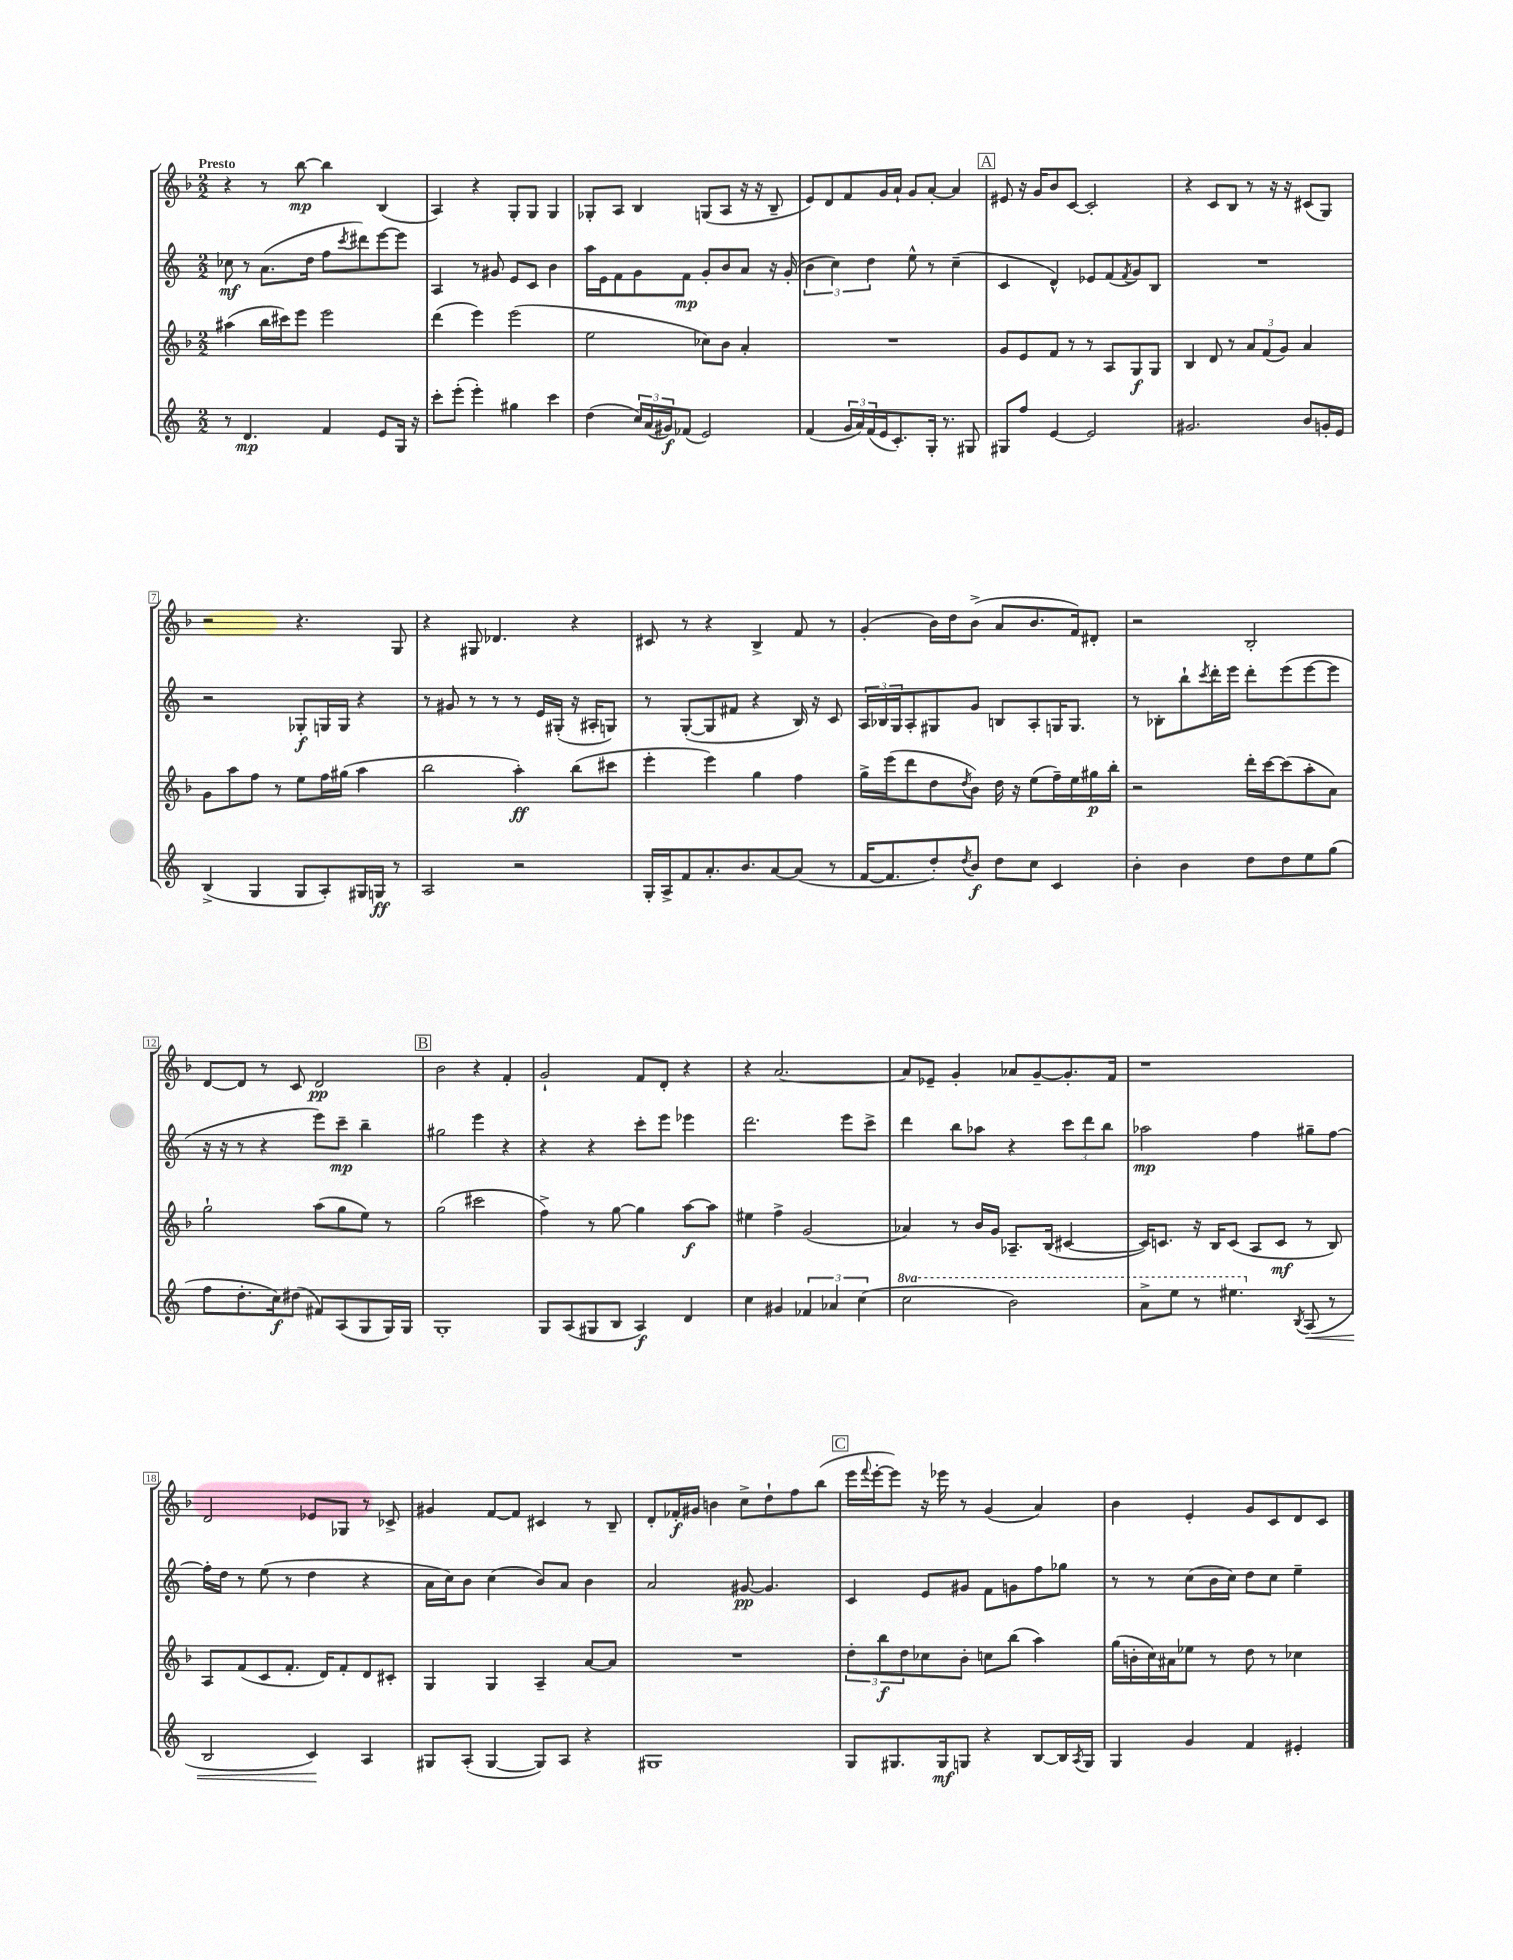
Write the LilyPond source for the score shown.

<<
\new StaffGroup <<
\new Staff = "s0" {
    \clef treble \key f \major \numericTimeSignature \time 2/2 \tempo "Presto"
    r4 r8 bes''8~\mp bes''4 bes4( |
    a4) r4 g8-. g8 g4 |
    ges8-. a8 bes4 g8( a8 r16 r16 bes8-- |
    e'8) d'8 f'8 g'16 a'16-! g'8 a'8~-. a'4 |
    \mark \markup { \box "A" } eis'8 r16 g'16 bes'8 c'8~ c'2-. |
    r4 c'8 bes8 r8 r16 r16 cis'8( g8) |
    r2 r4. g8 |
    r4 gis8 des'4. r4 |
    cis'8 r8 r4 bes4-> f'8 r8 |
    g'4-.( bes'16) d''16 bes'8->( a'8 bes'8. f'16) dis'8-. |
    r2 bes2-. |
    d'8~ d'8 r8 c'8 d'2\pp |
    \mark \markup { \box "B" } bes'2 r4 f'4-. |
    g'2-! f'8 d'8-. r4 |
    r4 a'2.~ |
    a'8 ees'8-- g'4-. aes'8 g'8~-- g'8.-. f'16 |
    r1 |
    d'2 ees'8 ges8 r8 ces'8-> |
    gis'4 f'8~ f'8 cis'4 r8 bes8-- |
    d'8-. fes'16-.\f gis'16 b'4 c''8-> d''8-! f''8 bes''8( |
    \mark \markup { \box "C" } e'''16 \appoggiatura { f'''8 } e'''16~-. e'''8) r16 ees'''16 r8 g'4( a'4) |
    bes'4 e'4-. g'8 c'8 d'8 c'8 \bar "|." |
}
\new Staff = "s1" {
    \clef treble \key c \major \numericTimeSignature \time 2/2
    ces''8\mf r8 a'8.( d''16 f''8 \acciaccatura { c'''8 } dis'''8) e'''8~ e'''8 |
    a4 r8 gis'8 e'8 c'8 b'4 |
    a''16 e'16 f'8 g'8 f'8\mp g'8-. b'8 a'8 r16 g'16-.( |
    \tuplet 3/2 { b'4 c''4) d''4 } e''8-^ r8 c''4--( |
    \mark \markup { \box "A" } c'4 d'4-^) ees'8 f'8( \acciaccatura { f'8 } g'8) b8 |
    R1 |
    r2 ges8-.\f g16 g16 r4 |
    r8 gis'8 r8 r8 r8 e'16 gis16-.( r16 ais16-. g8) |
    r8 g8~-.( g8 fis'8 r4 b16) r16 c'8 |
    \tuplet 3/2 { a16 bes16 g16 } a8-. gis8 g'8 b8 a8-. g16 g8. |
    r8 bes8-. b''8-! \acciaccatura { c'''8 } d'''16-. e'''16 d'''8-. e'''8( e'''8~ e'''8 |
    r16 r16 r8 r4 e'''8) c'''8--\mp b''4-- |
    \mark \markup { \box "B" } gis''2 e'''4 r4 |
    r4 r4 c'''8-. e'''8 ees'''4 |
    d'''2. e'''8 c'''8-> |
    d'''4 b''8 aes''8 r4 \tuplet 3/2 { c'''8 d'''8 b''8 } |
    aes''2\mp f''4 gis''8-- f''8~ |
    f''16-. d''16 r8 e''8( r8 d''4 r4 |
    a'16 c''16) b'8 c''4( b'8) a'8 b'4 |
    a'2 gis'8~\pp gis'4. |
    \mark \markup { \box "C" } c'4 e'8 gis'8 f'8 g'8 f''8 ges''8 |
    r8 r8 c''8( b'16 c''16) d''8 c''8 e''4-- \bar "|." |
}
\new Staff = "s2" {
    \clef treble \key f \major \numericTimeSignature \time 2/2
    ais''4( bes''16 cis'''16) e'''8 e'''2 |
    d'''4( e'''4) e'''2( |
    e''2 ces''8) bes'8 a'4-. |
    R1 |
    \mark \markup { \box "A" } g'8 e'8 f'8 r8 r8 a8 g8\f g8 |
    bes4 d'8 r8 \tuplet 3/2 { a'8 f'8( g'8) } a'4 |
    g'8 a''8 f''8 r8 e''8 f''16 gis''16( a''4 |
    bes''2 a''4-.\ff) bes''8( cis'''8 |
    e'''4-. e'''4) g''4 f''4 |
    g''16-> e'''16( d'''8 d''8 \acciaccatura { d''8 } bes'8) d''16 r16 e''8( f''16--) e''16 gis''16\p bes''16-. |
    r2 d'''16-. c'''16~ c'''8( a''8-. a'8) |
    g''2-! a''8( g''8 e''8) r8 |
    \mark \markup { \box "B" } g''2( cis'''2 |
    f''4->) r8 g''8~ g''4 a''8~\f a''8 |
    eis''4 f''4-> g'2( |
    aes'4) r8 bes'16 g'16 aes8.-- bes16( cis'4~ |
    cis'16) c'8. r16 bes16 c'8( a8 c'8\mf r8 bes8) |
    a8 f'8( c'8 f'8.-. d'16) f'8-. d'8 cis'8-. |
    g4 g4 a4-- a'8~ a'8 |
    R1 |
    \mark \markup { \box "C" } \tuplet 3/2 { d''8-. bes''8\f d''8 } ces''8 bes'8-. c''8 bes''8( a''4) |
    g''16( b'16-. c''16) ais'16 ees''8 r8 d''8 r8 ces''4 \bar "|." |
}
\new Staff = "s3" {
    \clef treble \key c \major \numericTimeSignature \time 2/2 \set Staff.ottavationMarkups = #ottavation-simple-ordinals
    r8 d'4.\mp f'4 e'8 g16 r16 |
    c'''8-. e'''8-.( e'''4-.) gis''4 c'''4 |
    d''4( \tuplet 3/2 { c''16) a'16( gis'16\f) } fes'8( e'2) |
    f'4( \tuplet 3/2 { g'16 a'16) f'16( } e'16 c'8.-.) g16-. r8. gis8 |
    \mark \markup { \box "A" } gis8 f''8 e'4~ e'2 |
    gis'2. b'8 g'16-. e'16 |
    b4->( g4 g8 a8-.) gis16 g16\ff r8 |
    a2 r2 |
    g16-. a16-> f'8 a'8.-. b'8. a'8~ a'8( r8 |
    f'16~ f'8. d''8-.) \acciaccatura { d''8 } b'8\f d''8 c''8 c'4 |
    b'4-. b'4 d''8 d''8 e''8 g''8( |
    f''8 d''8.-. c''16\f) dis''8( fis'8) a8( g8 g16) g16 |
    \mark \markup { \box "B" } g1-. |
    g8 a8( gis8 b8 a4\f) d'4 |
    c''4 gis'4 \tuplet 3/2 { fes'4 aes'4 c''4( } |
    \ottava #1 c'''2 b''2) |
    a''8-> e'''8 r8 eis'''4. \ottava #0 \acciaccatura { b8 } a8\<( r8 |
    b2 c'4\!) a4 |
    gis8 a8-.( gis4~ gis8) a8 r4 |
    gis1 |
    \mark \markup { \box "C" } g8 gis8. gis16\mf g8 r4 b8~ b16 \acciaccatura { a8 } g16 |
    g4 g'4 f'4 eis'4-. \bar "|." |
}
>>
>>
\layout { \context { \Score \override BarNumber.stencil = #(make-stencil-boxer 0.1 0.3 ly:text-interface::print) } }
